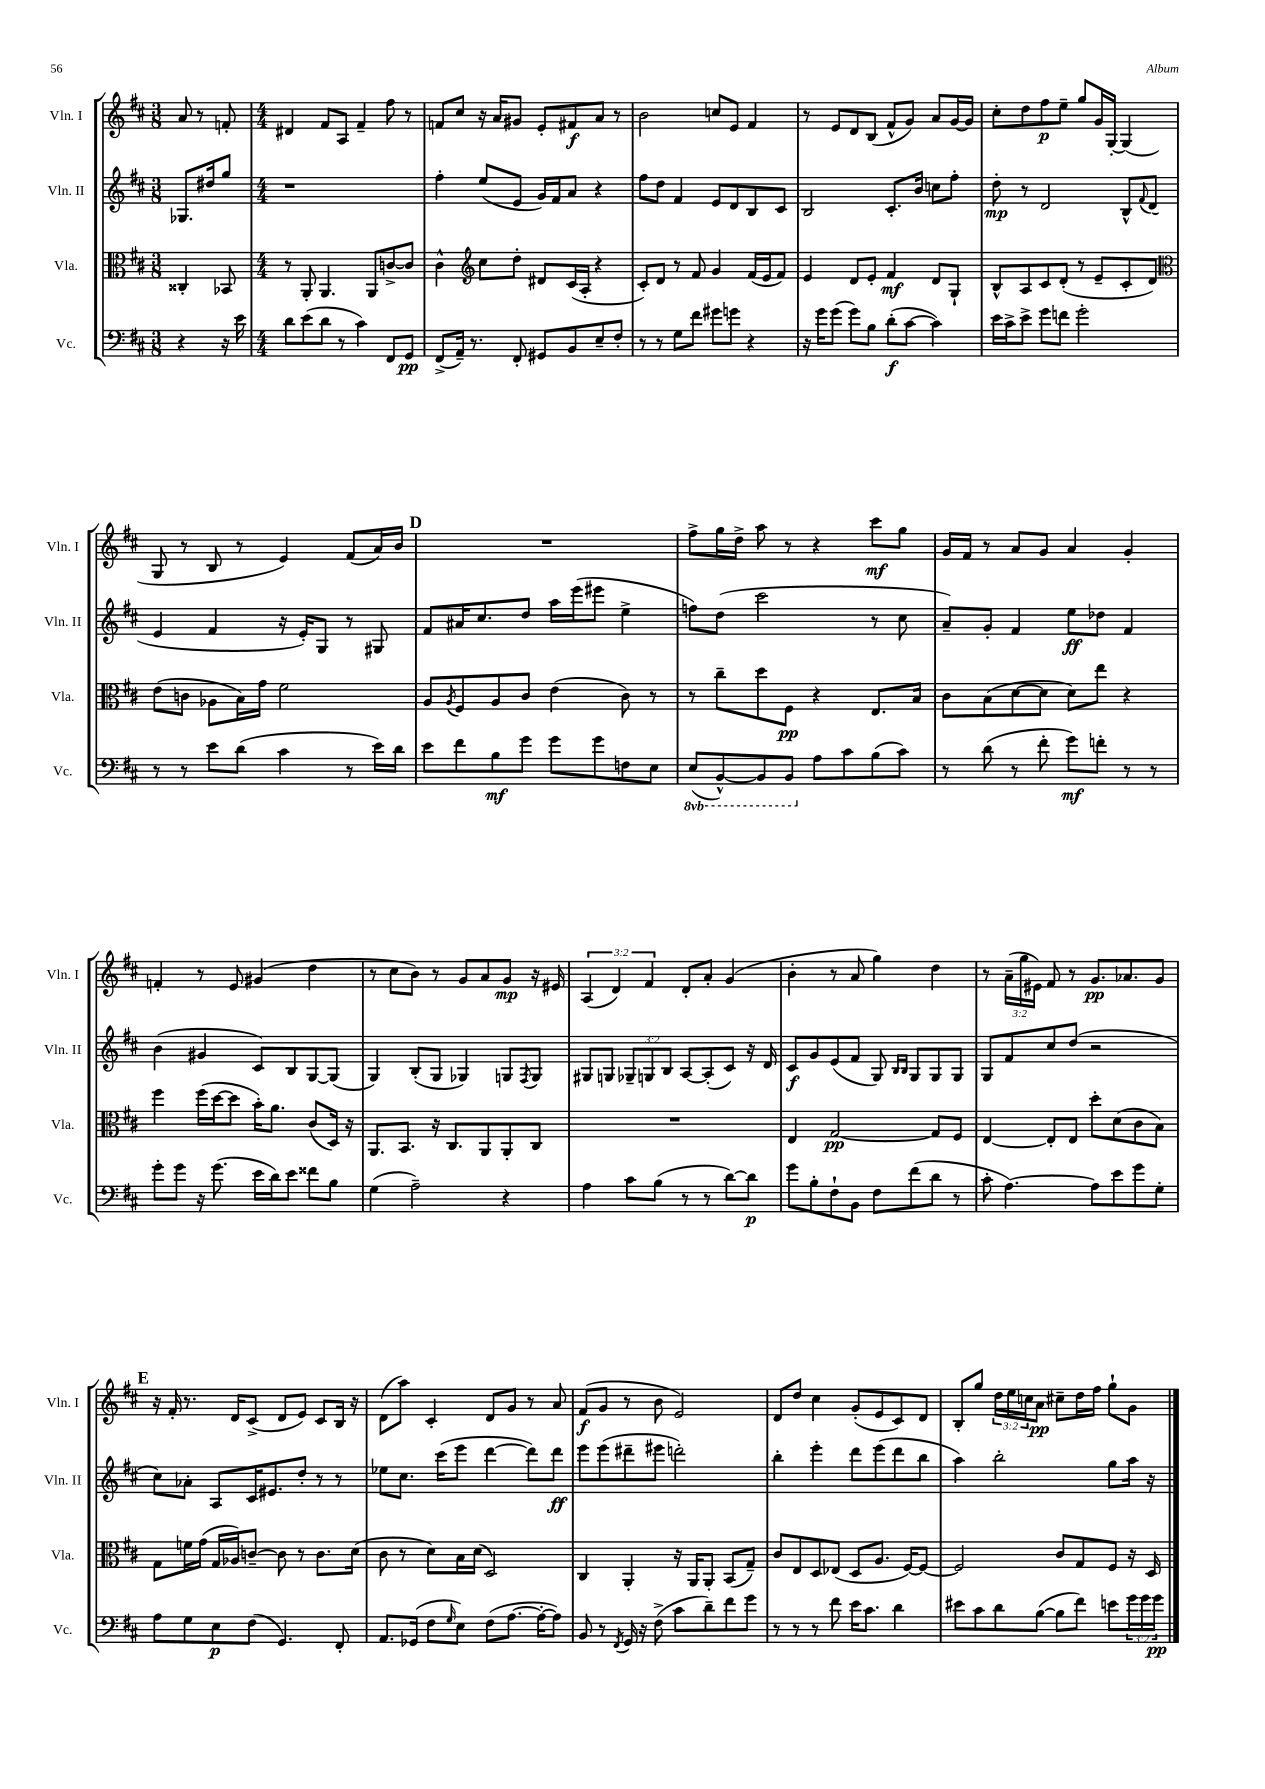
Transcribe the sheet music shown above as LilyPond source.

<<
\new StaffGroup <<
\new Staff = "s0" \with { instrumentName = "Vln. I" shortInstrumentName = "Vln. I" } {
    \clef treble \key d \major \numericTimeSignature \time 3/8 \override Staff.TupletNumber.text = #tuplet-number::calc-fraction-text
    a'8 r8 f'8-. |
    \numericTimeSignature \time 4/4 dis'4 fis'8 a8 fis'4-- fis''8 r8 |
    f'8 cis''8 r16 a'16 gis'8 e'8-. fis'8\f a'8 r8 |
    b'2 c''8 e'8 fis'4 |
    r8 e'8 d'8 b8( fis'8-^ g'8) a'8 g'16~ g'16 |
    cis''8-. d''8 fis''8\p e''8-- g''8 g'16 g16~-. g4( |
    g8 r8 b8 r8 e'4) fis'8( a'16) b'16 |
    \mark \markup { \bold "D" } R1 |
    fis''8-> g''16 d''16-> a''8 r8 r4 cis'''8\mf g''8 |
    g'16 fis'16 r8 a'8 g'8 a'4 g'4-. |
    f'4-. r8 e'8 gis'4( d''4 |
    r8 cis''8 b'8) r8 g'8 a'8 g'8\mp r16 eis'16 |
    \tuplet 3/2 { a4( d'4) fis'4 } d'8-. a'8-. g'4( |
    b'4-. r8 a'8 g''4) d''4 |
    r8 \tuplet 3/2 { a'16--( g''16 eis'16) } fis'8 r8 g'8.\pp aes'8. g'8 |
    \mark \markup { \bold "E" } r16 fis'16-. r8. d'16 cis'8->( d'8 e'8) cis'8 b16 r16 |
    d'8( a''8) cis'4-. d'8 g'8 r8 a'8 |
    fis'8\f( g'8 r8 b'8 e'2) |
    d'8 d''8 cis''4 g'8-.( e'8 cis'8) d'8 |
    b8-. g''8 \tuplet 3/2 { d''16 e''16 c''16 } a'8\pp cis''8-- d''16 fis''16 g''8-! g'8 \bar "|." |
}
\new Staff = "s1" \with { instrumentName = "Vln. II" shortInstrumentName = "Vln. II" } {
    \clef treble \key d \major \numericTimeSignature \time 3/8 \override Staff.TupletNumber.text = #tuplet-number::calc-fraction-text
    ges8. dis''16 g''8 |
    \numericTimeSignature \time 4/4 r1 |
    fis''4-. e''8( e'8 g'16) fis'16 a'8 r4 |
    fis''8 d''8 fis'4 e'8 d'8 b8 cis'8 |
    b2 cis'8.-. b'16 c''8 fis''8-. |
    d''8-.\mp r8 d'2 b8-^ \appoggiatura { fis'8 } d'8( |
    e'4 fis'4 r16 e'16-.) g8 r8 gis8 |
    \mark \markup { \bold "D" } fis'8 ais'16 cis''8. d''8 a''16 e'''16( eis'''8 e''4-> |
    f''8) d''8( cis'''2 r8 cis''8 |
    a'8--) g'8-. fis'4 e''8\ff des''8 fis'4 |
    b'4( gis'4 cis'8) b8 g8~ g8( |
    g4) b8-.( g8 ges4) g8 \acciaccatura { fis8 } g8 |
    gis8 g8 \tuplet 3/2 { ges8-- g8 b8 } a8~ a8-.( cis'8) r16 d'16 |
    cis'8\f g'8 e'8( fis'8 g8) \grace { b16 b16 } g8 g8 g8 |
    g8 fis'8 cis''8 d''8( r2 |
    \mark \markup { \bold "E" } cis''8) aes'8-. a8 cis'16 eis'8. d''8-. r8 r8 |
    ees''8 cis''8. cis'''16( e'''8 d'''4~ d'''8) d'''8\ff |
    e'''8 e'''8( dis'''8-- eis'''8 d'''2-.) |
    b''4-. e'''4-. d'''8 e'''8( d'''8 b''8 |
    a''4) b''2-. g''8 a''16 r16 \bar "|." |
}
\new Staff = "s2" \with { instrumentName = "Vla." shortInstrumentName = "Vla." } {
    \clef alto \key d \major \numericTimeSignature \time 3/8
    cisis4-. bes,8 |
    \numericTimeSignature \time 4/4 r8 a,8-. a,4. a,8 c'8~-> c'8 |
    cis'4-^ \clef treble cis''8 d''8-. dis'8 cis'16( a16-. r4 |
    cis'8-.) d'8 r8 fis'8 g'4 fis'16( e'16 fis'8) |
    e'4 d'8 e'8-. fis'4\mf d'8 g8-! |
    b8-^ a8 cis'8 d'8-.( r8 e'8-- cis'8-. d'8) |
    \clef alto e'8( c'8 aes8 b16) g'16 fis'2 |
    \mark \markup { \bold "D" } a8 \acciaccatura { a8 } fis8 a8 cis'8 e'4( cis'8) r8 |
    r8 cis''8-- d''8 fis8\pp r4 e8. b16 |
    cis'8 b8( d'8~ d'8 d'8) e''8 r4 |
    fis''4 fis''16( d''16~ d''8 b'16-.) a'8. cis'8( d16) r16 |
    a,8. b,8. r16 cis8. a,8 a,8-. cis8 |
    R1 |
    e4 g2~\pp g8 fis8 |
    e4~ e8-. e8 d''8-. d'8( cis'8 b8) |
    \mark \markup { \bold "E" } g8 f'16 g'16( g16 aes16) c'8~-- c'8 r8 c'8. d'16( |
    cis'8 r8 d'8) b16 d'16( d2) |
    cis4 a,4-. r16 a,16 a,8-. b,8( g8--) |
    cis'8 e8 d8 ees8( d8 a8. fis16~) fis8~ |
    fis2 cis'8 g8 fis8 r16 d16 \bar "|." |
}
\new Staff = "s3" \with { instrumentName = "Vc." shortInstrumentName = "Vc." } {
    \clef bass \key d \major \numericTimeSignature \time 3/8 \override Staff.TupletNumber.text = #tuplet-number::calc-fraction-text \set Staff.ottavationMarkups = #ottavation-simple-ordinals
    r4 r16 e'16 |
    \numericTimeSignature \time 4/4 d'8 e'8( d'8 r8 cis'4) fis,8 g,8\pp |
    fis,8->( a,16--) r8. fis,8-. gis,8 b,8 e8-- fis8-. |
    r8 r8 g8 fis'8 gis'8 g'8 r4 |
    r16 g'16 g'8( g'8) b8 d'8-.\f( cis'8~ cis'4) |
    e'16 cis'16-> e'8-> g'8 f'8 g'2-. |
    r8 r8 e'8 d'8( cis'4 r8 e'16) d'16 |
    \mark \markup { \bold "D" } e'8 fis'8 b8\mf g'8 g'8 g'8 f8 e8 |
    \ottava #-1 e,8( b,,8~-^) b,,8 b,,8 \ottava #0 a8 cis'8 b8( cis'8) |
    r8 d'8( r8 fis'8-. g'8\mf) f'8-. r8 r8 |
    g'8-. g'8 r16 g'8.( e'16 d'16) e'8 fisis'8 b8 |
    g4( a2--) r4 |
    a4 cis'8 b8( r8 r8 d'8~) d'8\p |
    g'8 b8-. fis8-! b,8 fis8 fis'8( d'8 r8 |
    cis'8-. a4.~) a8 e'8 g'8 g8-. |
    \mark \markup { \bold "E" } a8 g8 e8\p fis8( g,4.) fis,8-. |
    a,8. ges,16( fis8 \grace { g16 } e8) fis8( a8.~ a16~-. a8) |
    b,8 r8 \acciaccatura { fis,8 } g,16 r16 fis8->( cis'8 d'8--) fis'8 g'8 |
    r8 r8 r8 fis'8 e'16 cis'8. d'4 |
    eis'8 cis'8 d'8 b8~( b8 fis'8) e'8 \tuplet 3/2 { g'16 g'16 g'16\pp } \bar "|." |
}
>>
>>
\layout { \context { \Score \remove "Bar_number_engraver" } }
